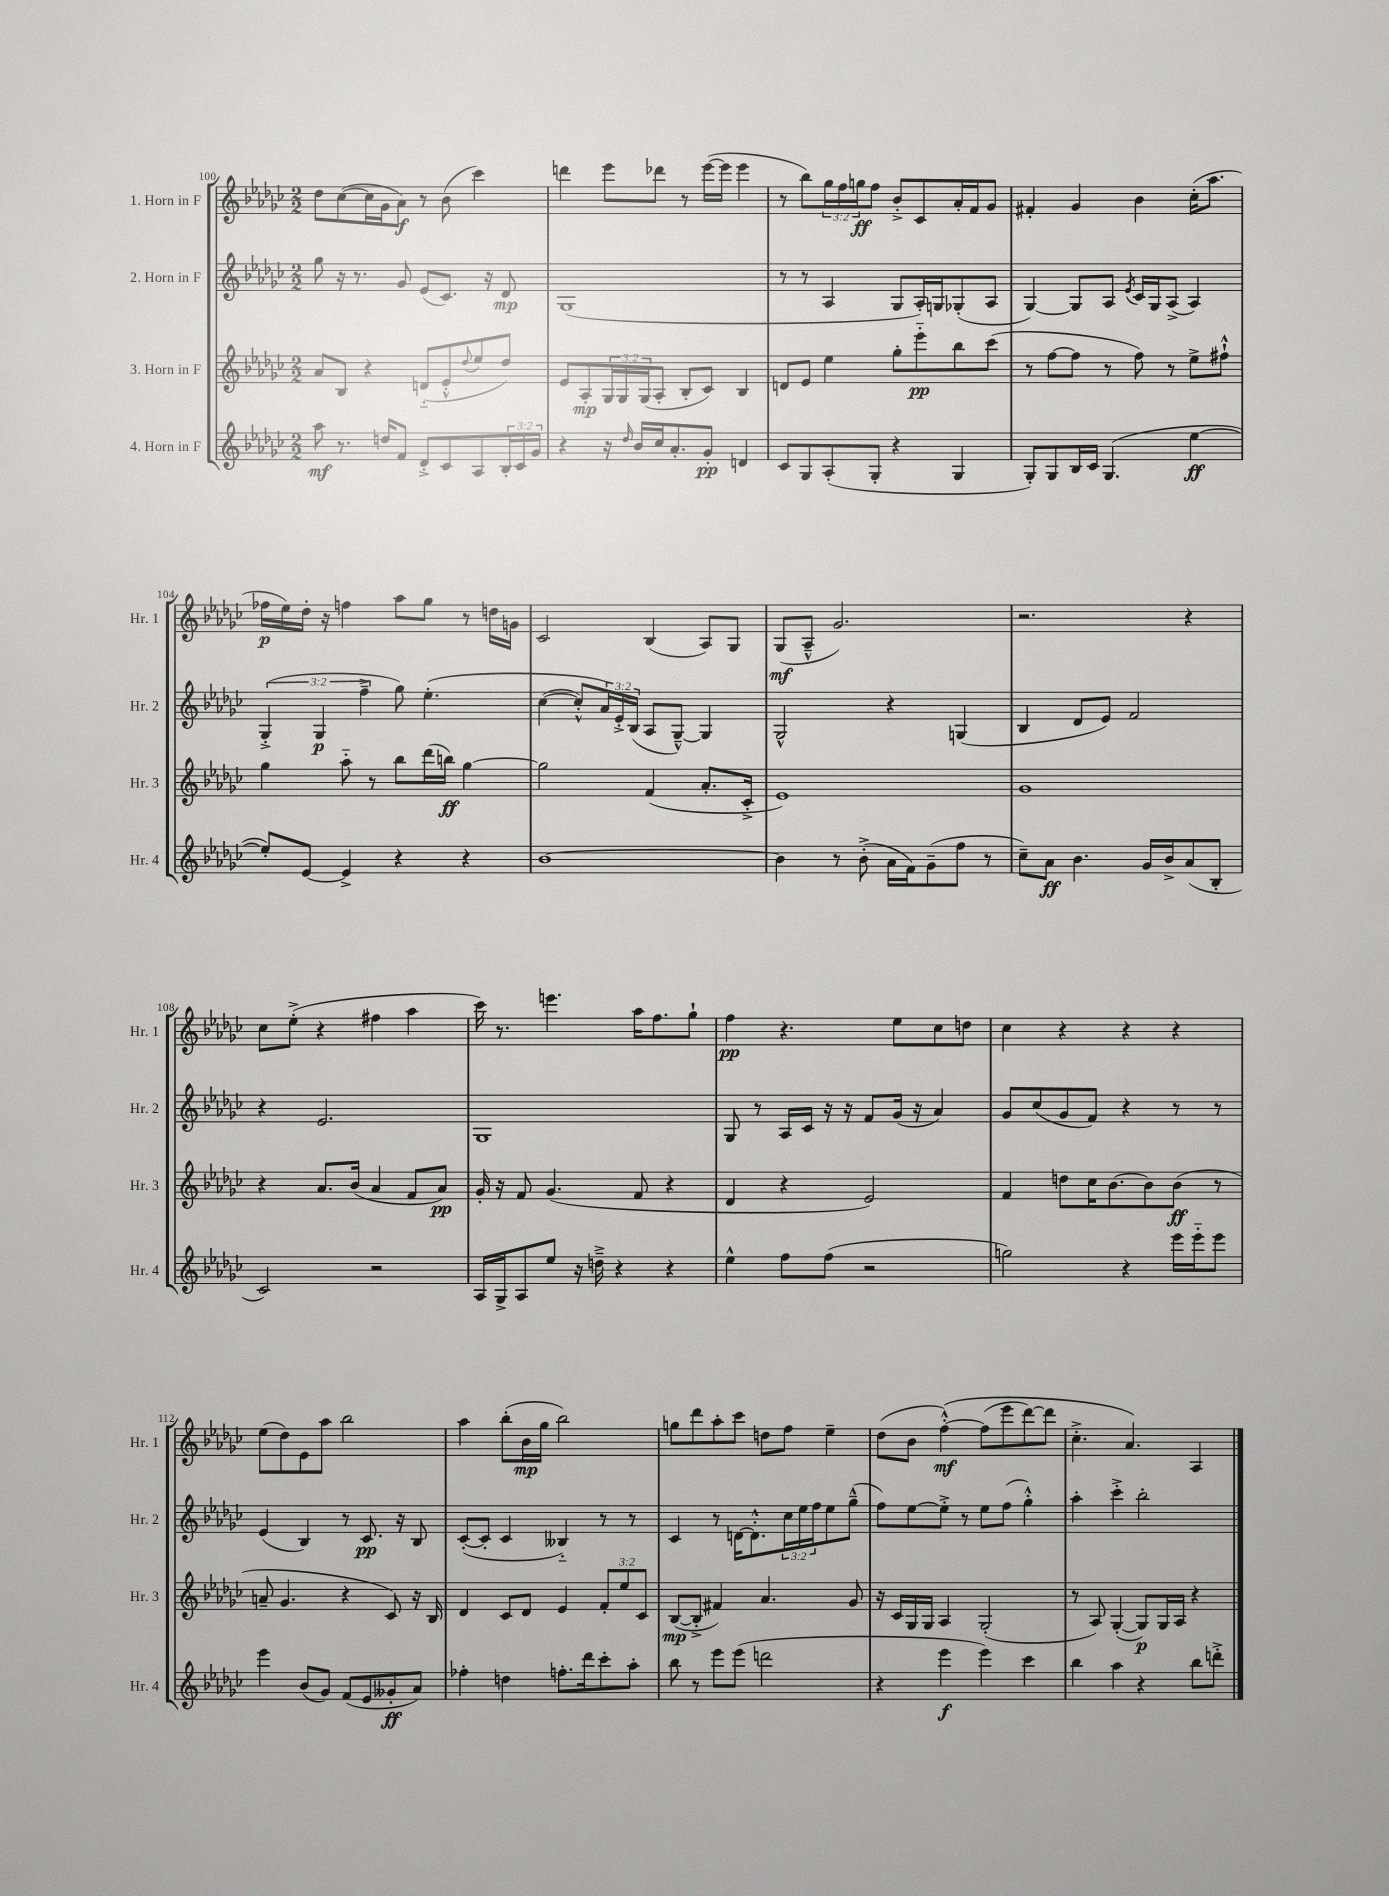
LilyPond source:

<<
\new StaffGroup <<
\new Staff = "s0" \with { instrumentName = "1. Horn in F" shortInstrumentName = "Hr. 1" } {
    \clef treble \key ges \major \numericTimeSignature \time 2/2 \override Staff.TupletNumber.text = #tuplet-number::calc-fraction-text
    des''8 ces''8~( ces''16 ges'16 aes'8\f) r8 bes'8( ces'''4) |
    d'''4 ees'''8 des'''8 r8 ees'''16~( ees'''16 ees'''4 |
    r8 bes''8) \tuplet 3/2 { ges''16 f''16 g''16\ff } f''8 bes'8-.-> ces'8 aes'16-. f'16 ges'8 |
    fis'4-. ges'4 bes'4 ces''16-.( aes''8. |
    fes''16\p ees''16) des''16-. r16 f''4 aes''8 ges''8 r8 d''16 g'16 |
    ces'2 bes4( aes8) ges8 |
    ges8\mf( aes8---^ ges'2.) |
    r2. r4 |
    ces''8 ees''8-.->( r4 fis''4 aes''4 |
    ces'''16) r8. e'''4. aes''16 f''8. ges''8-! |
    f''4\pp r4. ees''8 ces''8 d''8 |
    ces''4 r4 r4 r4 |
    ees''8( des''8) ees'8 aes''8 bes''2 |
    aes''4 bes''8-.( bes'16\mp ges''16 bes''2) |
    g''8 des'''8 aes''8-. ces'''8 d''8 f''8 ees''4-- |
    des''8( bes'8 f''4~-.-^\mf)\( f''8( ees'''8 des'''8~) des'''8 |
    ces''4.-.-> aes'4.\) aes4 \bar "|." |
}
\new Staff = "s1" \with { instrumentName = "2. Horn in F" shortInstrumentName = "Hr. 2" } {
    \clef treble \key ges \major \numericTimeSignature \time 2/2 \override Staff.TupletNumber.text = #tuplet-number::calc-fraction-text
    ges''8 r16 r8. ges'8 ees'8( ces'8.) r16 des'8\mp |
    ges1( |
    r8 r8 aes4 ges8 aes16-.) g16 ges8-.( aes8 |
    ges4~) ges8 aes8 \acciaccatura { ees'8 } ces'16 ges16 aes8->( aes4) |
    \tuplet 3/2 { ges4-.->( ges4\p f''4---> } ges''8) ees''4.-.\( |
    ces''4~( ces''8-.-^) \tuplet 3/2 { aes'16\) ees'16-.-> bes16( } aes8 ges8~---^) ges4 |
    ges2-^ r4 g4( |
    bes4 des'8 ees'8) f'2 |
    r4 ees'2. |
    ges1 |
    ges8 r8 aes16 ces'16 r16 r16 f'8 ges'16( r16 aes'4) |
    ges'8 ces''8( ges'8 f'8) r4 r8 r8 |
    ees'4( bes4) r8 ces'8.\pp r16 bes8 |
    ces'8~-.( ces'8-. ces'4 beses4-_) r8 r8 |
    ces'4 r8 d'16~ d'8.-.-^ \tuplet 3/2 { ces''16 ees''16 f''16 } ees''8 ges''8---^( |
    f''8) ees''8~ ees''8-.-> r8 ees''8 f''8( ges''4-.-^) |
    aes''4-. ces'''4-.-> bes''2-. \bar "|." |
}
\new Staff = "s2" \with { instrumentName = "3. Horn in F" shortInstrumentName = "Hr. 3" } {
    \clef treble \key ges \major \numericTimeSignature \time 2/2 \override Staff.TupletNumber.text = #tuplet-number::calc-fraction-text
    aes'8 bes8 r4 d'8-_( ees'8-.-^ \appoggiatura { des''8 } ees''8 des''8) |
    ees'8 aes8-.\mp \tuplet 3/2 { ges16 ges16 ges16( } aes8-. bes8-. ces'8) bes4 |
    d'8 ees'8 ees''4 ges''8-. ees'''8-_\pp bes''8 ces'''8( |
    r8 f''8~ f''8 r8 f''8) r8 ees''8-> fis''8-!-^ |
    ges''4 aes''8-_ r8 bes''8 des'''16( b''16\ff) ges''4~ |
    ges''2 f'4( aes'8.-. ces'16-.-> |
    ees'1) |
    ges'1 |
    r4 aes'8. bes'16( aes'4 f'8 aes'8\pp) |
    ges'16-. r16 f'8 ges'4.( f'8 r4 |
    des'4 r4 ees'2) |
    f'4 d''8 ces''16 bes'8.~ bes'8 bes'8\ff( r8 |
    a'8-- ges'4. r4 ces'8) r16 bes16 |
    des'4 ces'8 des'8 ees'4 \tuplet 3/2 { f'8-. ees''8 ces'8 } |
    bes8~\mp( bes8-.-> fis'4) aes'4. ges'8 |
    r16 ces'16 ges16 ges16 aes4 ges2-.( |
    r8 aes8) ges4~-.( ges8\p) ges16 aes16 r4 \bar "|." |
}
\new Staff = "s3" \with { instrumentName = "4. Horn in F" shortInstrumentName = "Hr. 4" } {
    \clef treble \key ges \major \numericTimeSignature \time 2/2 \override Staff.TupletNumber.text = #tuplet-number::calc-fraction-text
    aes''8\mf r8. d''16 f'8 des'8-.-> ces'8 aes8 \tuplet 3/2 { bes16-. ces'16 ges'16 } |
    r4 r16 \grace { des''16 } bes'16 ces''16 aes'8.-. ges'8-.\pp d'4 |
    ces'8 ges8 aes8-.( ges8-. r4 ges4 |
    ges8-.) ges8 bes16 ces'16 ges4.( ees''4~\ff |
    ees''8-.) ees'8~ ees'4-> r4 r4 |
    bes'1~ |
    bes'4 r8 bes'8-.->( aes'16 f'16) ges'8--( f''8 r8 |
    ces''8--) aes'8\ff bes'4. ges'16 bes'16-> aes'8( bes8-. |
    ces'2) r2 |
    aes16 ges16-> aes8 ees''8 r16 d''16---> r4 r4 |
    ees''4-^ f''8 f''8( r2 |
    g''2) r4 ees'''16 ees'''16-_ ees'''8 |
    ees'''4 bes'8( ges'8) f'8( ees'8 geses'8-.\ff aes'8) |
    fes''4-. d''4 f''8.-. des'''16 ces'''8-. aes''8-. |
    bes''8 r8 ees'''8 ees'''8( d'''2 |
    r4 ees'''4\f ees'''4) ces'''4 |
    bes''4 aes''4 r4 bes''8 d'''8-.-> \bar "|." |
}
>>
>>
\layout { \context { \Score currentBarNumber = #100 } }
